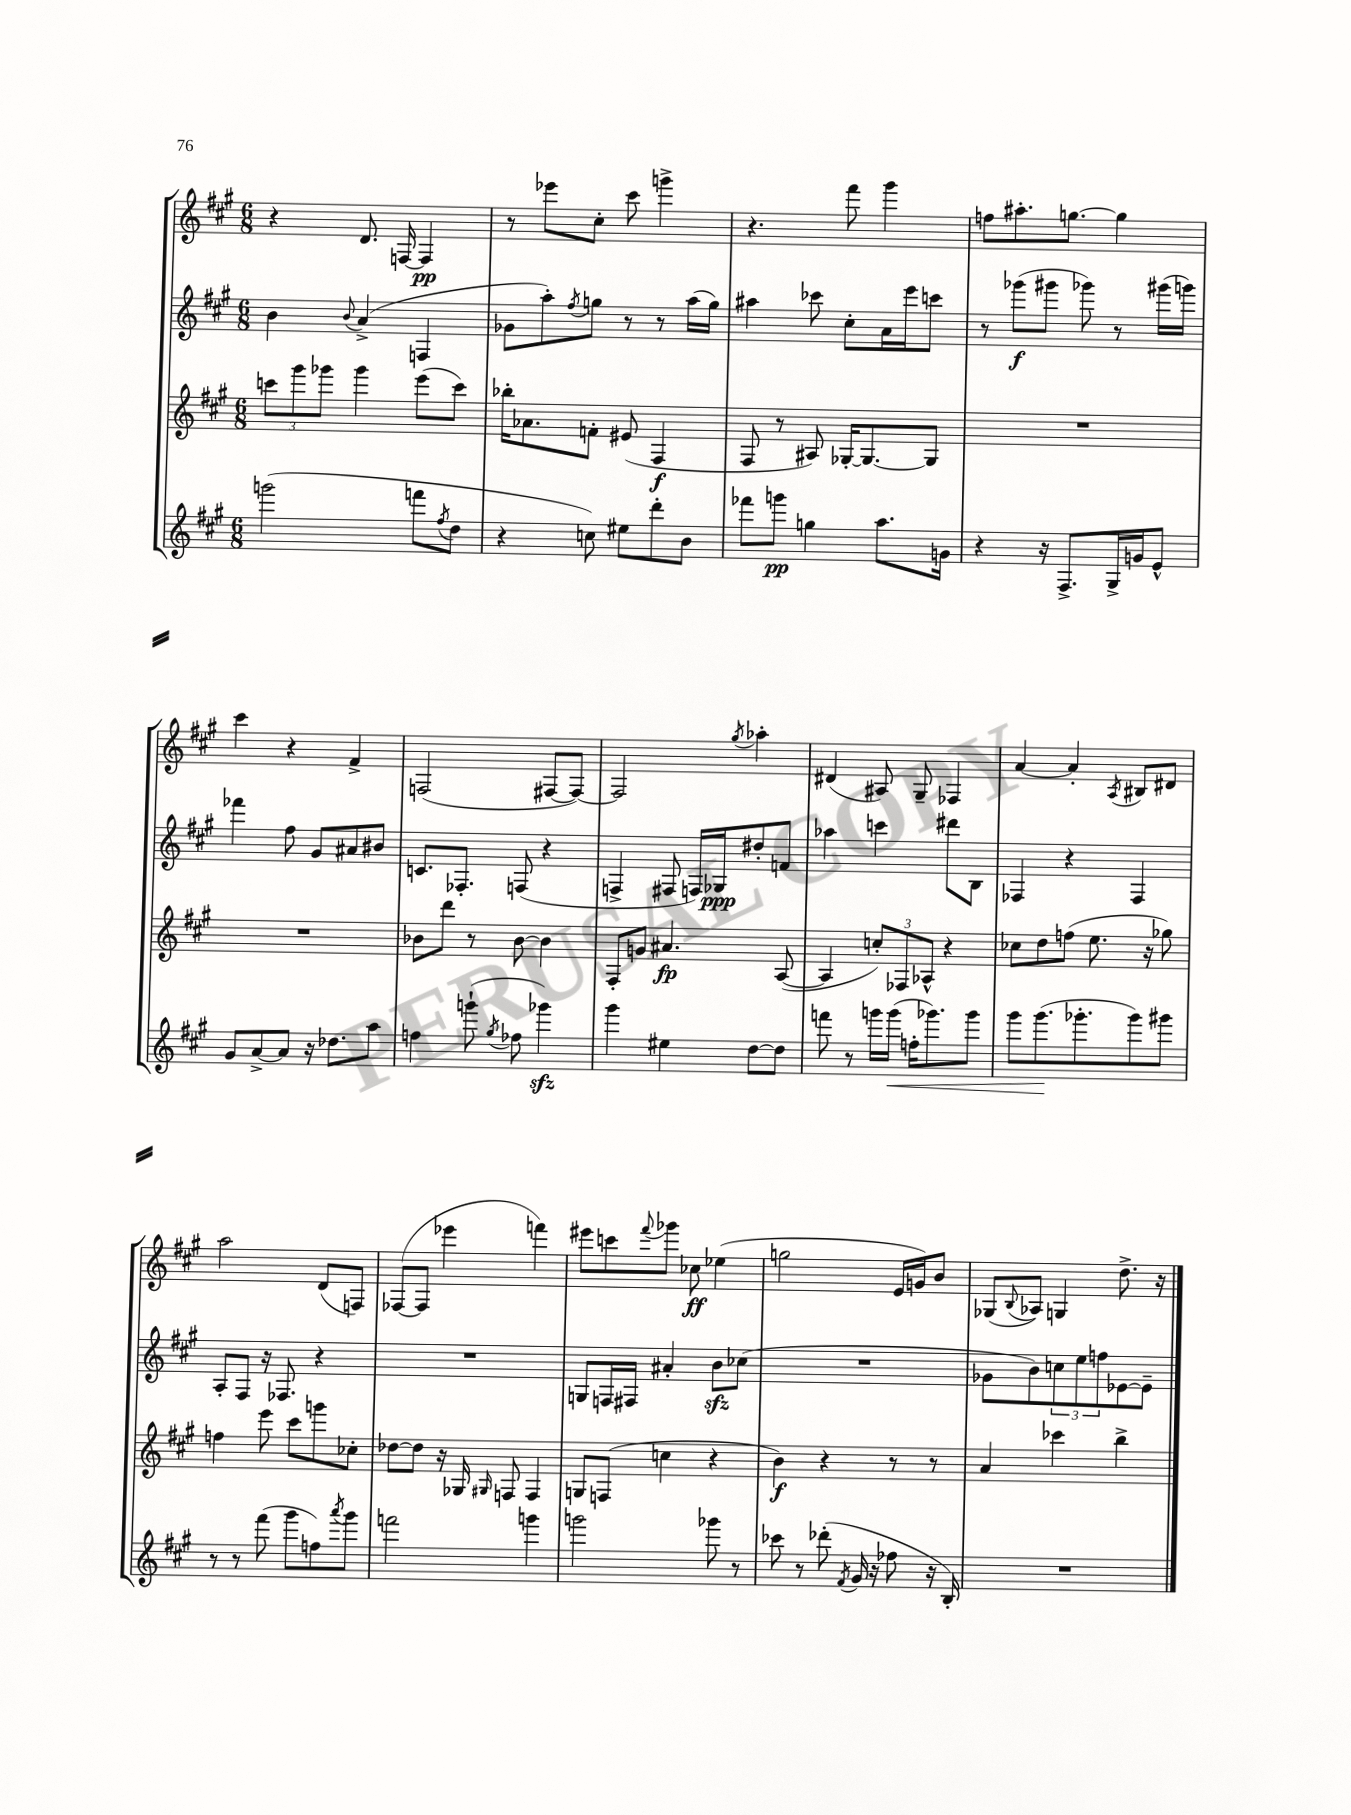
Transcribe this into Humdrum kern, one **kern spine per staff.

**kern	**dynam	**kern	**dynam	**kern	**dynam	**kern	**dynam
*part4	*part4	*part3	*part3	*part2	*part2	*part1	*part1
*staff4	*staff4	*staff3	*staff3	*staff2	*staff2	*staff1	*staff1
*clefG2	*	*clefG2	*	*clefG2	*	*clefG2	*
*k[f#c#g#]	*	*k[f#c#g#]	*	*k[f#c#g#]	*	*k[f#c#g#]	*
*M6/8	*	*M6/8	*	*M6/8	*	*M6/8	*
=24	=24	=24	=24	=24	=24	=24	=24
(2gggn\	.	12cccn\L	.	4b\	.	4r	.
.	.	12ggg#\	.	.	.	.	.
.	.	12ggg-X\J	.	.	.	.	.
.	.	.	.	8qqb/	.	.	.
.	.	4ggg-\	.	(4a^/	.	8.d/	.
.	.	.	.	.	.	[16Fn/	.
8fffn\L	.	(8eee\L	.	4Fn/	.	4F/]	pp
8qff#/	.	.	.	.	.	.	.
8dd\J	.	8ccc\J)	.	.	.	.	.
=25	=25	=25	=25	=25	=25	=25	=25
4r	.	16bb-X'\KL	.	8g-X\L	.	8r	.
.	.	8.a-X\	.	.	.	.	.
.	.	.	.	8aa'\)	.	8eee-X\L	.
.	.	.	.	8qff#/	.	.	.
8ccn\)	.	8fn'\J	.	8ggn\J	.	8cc#'\J	.
8ee#X\L	.	(8e#X/	.	8r	.	8ccc#\	.
8ddd'\	.	4F#/	f	8r	.	4gggn^\	.
8b\J	.	.	.	(16aa\LL	.	.	.
.	.	.	.	16gg\JJ)	.	.	.
=26	=26	=26	=26	=26	=26	=26	=26
8fff-X\L	.	8F#/	.	4aa#X\	.	4.r	.
8gggn\J	pp	8r	.	.	.	.	.
4ggn\	.	8A#X/)	.	8ccc-X\	.	.	.
.	.	[16G-X'/KL	.	8cc#'\L	.	8fff#\	.
.	.	8.G-/_	.	.	.	.	.
8.aa\L	.	.	.	16a\L	.	4ggg#\	.
.	.	.	.	16eee\J	.	.	.
.	.	8G-/J]	.	8cccn\J	.	.	.
16gn\Jk	.	.	.	.	.	.	.
=27	=27	=27	=27	=27	=27	=27	=27
4r	.	2.r	.	8r	.	8ffn\L	.
.	.	.	.	(8ggg-X\L	f	8.aa#X'\	.
16r	.	.	.	8ggg#X\J	.	.	.
8.F#^/L	.	.	.	.	.	[8.ggn\J	.
.	.	.	.	8ggg-X\)	.	.	.
16G#^/L	.	.	.	8r	.	4gg\]	.
16gn/J	.	.	.	.	.	.	.
8e^^/J	.	.	.	(16ggg#X\LL	.	.	.
.	.	.	.	16gggn\JJ)	.	.	.
!!LO:LB:g=z
=28	=28	=28	=28	=28	=28	=28	=28
8g#/L	.	2.r	.	4fff-X\	.	4ccc#\	.
[8a^/	.	.	.	.	.	.	.
8a/J]	.	.	.	8ff#\	.	4r	.
16r	.	.	.	8g#/L	.	.	.
8.dd-X\L	.	.	.	.	.	.	.
.	.	.	.	8a#X/	.	4f#^/	.
8aa\J	.	.	.	8b#X/J	.	.	.
=29	=29	=29	=29	=29	=29	=29	=29
4ffn\	.	8b-X\L	.	8.cn/L	.	(2Fn/	.
.	.	8ddd\J	.	.	.	.	.
.	.	.	.	8.F-X'/J	.	.	.
(8gggn`\	.	8r	.	.	.	.	.
8qgg#/	.	.	.	.	.	.	.
8ff-X\	.	[8b-\	.	(8Fn/	.	.	.
4ggg-Xzz\)	.	4b-\]	.	4r	.	[8F#X/L	.
.	.	.	.	.	.	8F#/J_)	.
=30	=30	=30	=30	=30	=30	=30	=30
4ggg#\	.	8F#'/L	.	4Fn^/	.	2F#/]	.
.	.	8gn/J	.	.	.	.	.
4ee#X\	.	4.a#X/	fp	8F#X/	.	.	.
.	.	.	.	16Fn/LL)	.	.	.
.	.	.	.	16G-X/J	ppp	.	.
.	.	.	.	.	.	8qgg#/	.
[8dd\L	.	.	.	8dd#X'/	.	4aa-X'\	.
8dd\J]	.	([8A/	.	8fn/J	.	.	.
=31	=31	=31	=31	=31	=31	=31	=31
8fffn\	.	4A/]	.	4aa-X\	.	(4d#X/	.
8r	.	.	.	.	.	.	.
16gggn\LL	.	12ccn'/L)	.	4cccn\	.	8A#X/)	.
!	!LO:HP:b	!	!	!	!	!	!
(16ggg\JJ	<	.	.	.	.	.	.
.	.	12F-X/	.	.	.	.	.
16ffn'\KL	.	.	.	.	.	8G#~/	.
.	.	12A-X^^/J	.	.	.	.	.
8.ggg-X\)	.	.	.	.	.	.	.
.	.	4r	.	8ddd#X\L	.	4F-X/	.
8ggg-\J	.	.	.	8B\J	.	.	.
=32	=32	=32	=32	=32	=32	=32	=32
8ggg#\L	.	8cc-X\L	.	4F-X/	.	[4a/	.
(8.ggg#\	.	8dd\	.	.	.	.	.
.	.	(8ffn\J	.	4r	.	4a'/]	.
8.ggg-X'\	[	.	.	.	.	.	.
.	.	8.ee\	.	.	.	.	.
.	.	.	.	.	.	8qA/	.
8ggg-\)	.	.	.	4F-/	.	8B#X/L	.
.	.	16r	.	.	.	.	.
8ggg#X\J	.	8gg-X\)	.	.	.	8d#X/J	.
!!LO:LB:g=z
=33	=33	=33	=33	=33	=33	=33	=33
8r	.	4ffn\	.	8A'/L	.	2aa\	.
8r	.	.	.	8F#/J	.	.	.
(8fff#\	.	8eee\	.	16r	.	.	.
.	.	.	.	8.F-X/	.	.	.
8ggg#\L	.	8ccc#\L	.	.	.	.	.
8ffn\)	.	8gggn\	.	4r	.	(8d/L	.
8qaaa/	.	.	.	.	.	.	.
8ggg#\J	.	8cc-X'\J	.	.	.	8Fn/J)	.
=34	=34	=34	=34	=34	=34	=34	=34
2fffn\	.	[8dd-X\L	.	2.r	.	([8F-X/L	.
.	.	8dd-\J]	.	.	.	8F-/J]	.
.	.	16r	.	.	.	4eee-X\	.
.	.	16G-X/	.	.	.	.	.
.	.	16qqG#X/	.	.	.	.	.
.	.	8Fn/	.	.	.	.	.
4gggn\	.	4F/	.	.	.	4fffn\)	.
=35	=35	=35	=35	=35	=35	=35	=35
2gggn\	.	8Gn/L	.	8Gn/L	.	8eee#X\L	.
.	.	(8Fn/J	.	16Fn/L	.	8cccn\	.
.	.	.	.	16F#X/JJ	.	.	.
.	.	.	.	.	.	8qqfff#/	.
.	.	4ccn\	.	4a#X'/	.	8ggg-X\J	.
.	.	.	.	.	.	8cc-X\	ff
8ggg-X\	.	4r	.	8bzz\L	.	(4ee-X\	.
8r	.	.	.	(8cc-X\J	.	.	.
=36	=36	=36	=36	=36	=36	=36	=36
8ccc-X\	.	4b\)	f	2.r	.	2ggn\	.
8r	.	.	.	.	.	.	.
(8ddd-X'\	.	4r	.	.	.	.	.
8qf#/	.	.	.	.	.	.	.
16g#/	.	.	.	.	.	.	.
16r	.	.	.	.	.	.	.
8ff-X\	.	8r	.	.	.	16e/LL	.
.	.	.	.	.	.	16gn/J)	.
16r	.	8r	.	.	.	8b/J	.
16B'/)	.	.	.	.	.	.	.
=37	=37	=37	=37	=37	=37	=37	=37
2.r	.	4a/	.	8g-X\L	.	(8G-X/L	.
.	.	.	.	.	.	8qqB/	.
.	.	.	.	8b\)	.	8A-X/J)	.
.	.	4ccc-X\	.	12ccn\	.	4Gn/	.
.	.	.	.	12ee\	.	.	.
.	.	.	.	12ffn\	.	.	.
.	.	4bb^\	.	[8e-X\	.	8.dd^\	.
.	.	.	.	8e-~\J]	.	.	.
.	.	.	.	.	.	16r	.
==	==	==	==	==	==	==	==
*-	*-	*-	*-	*-	*-	*-	*-
